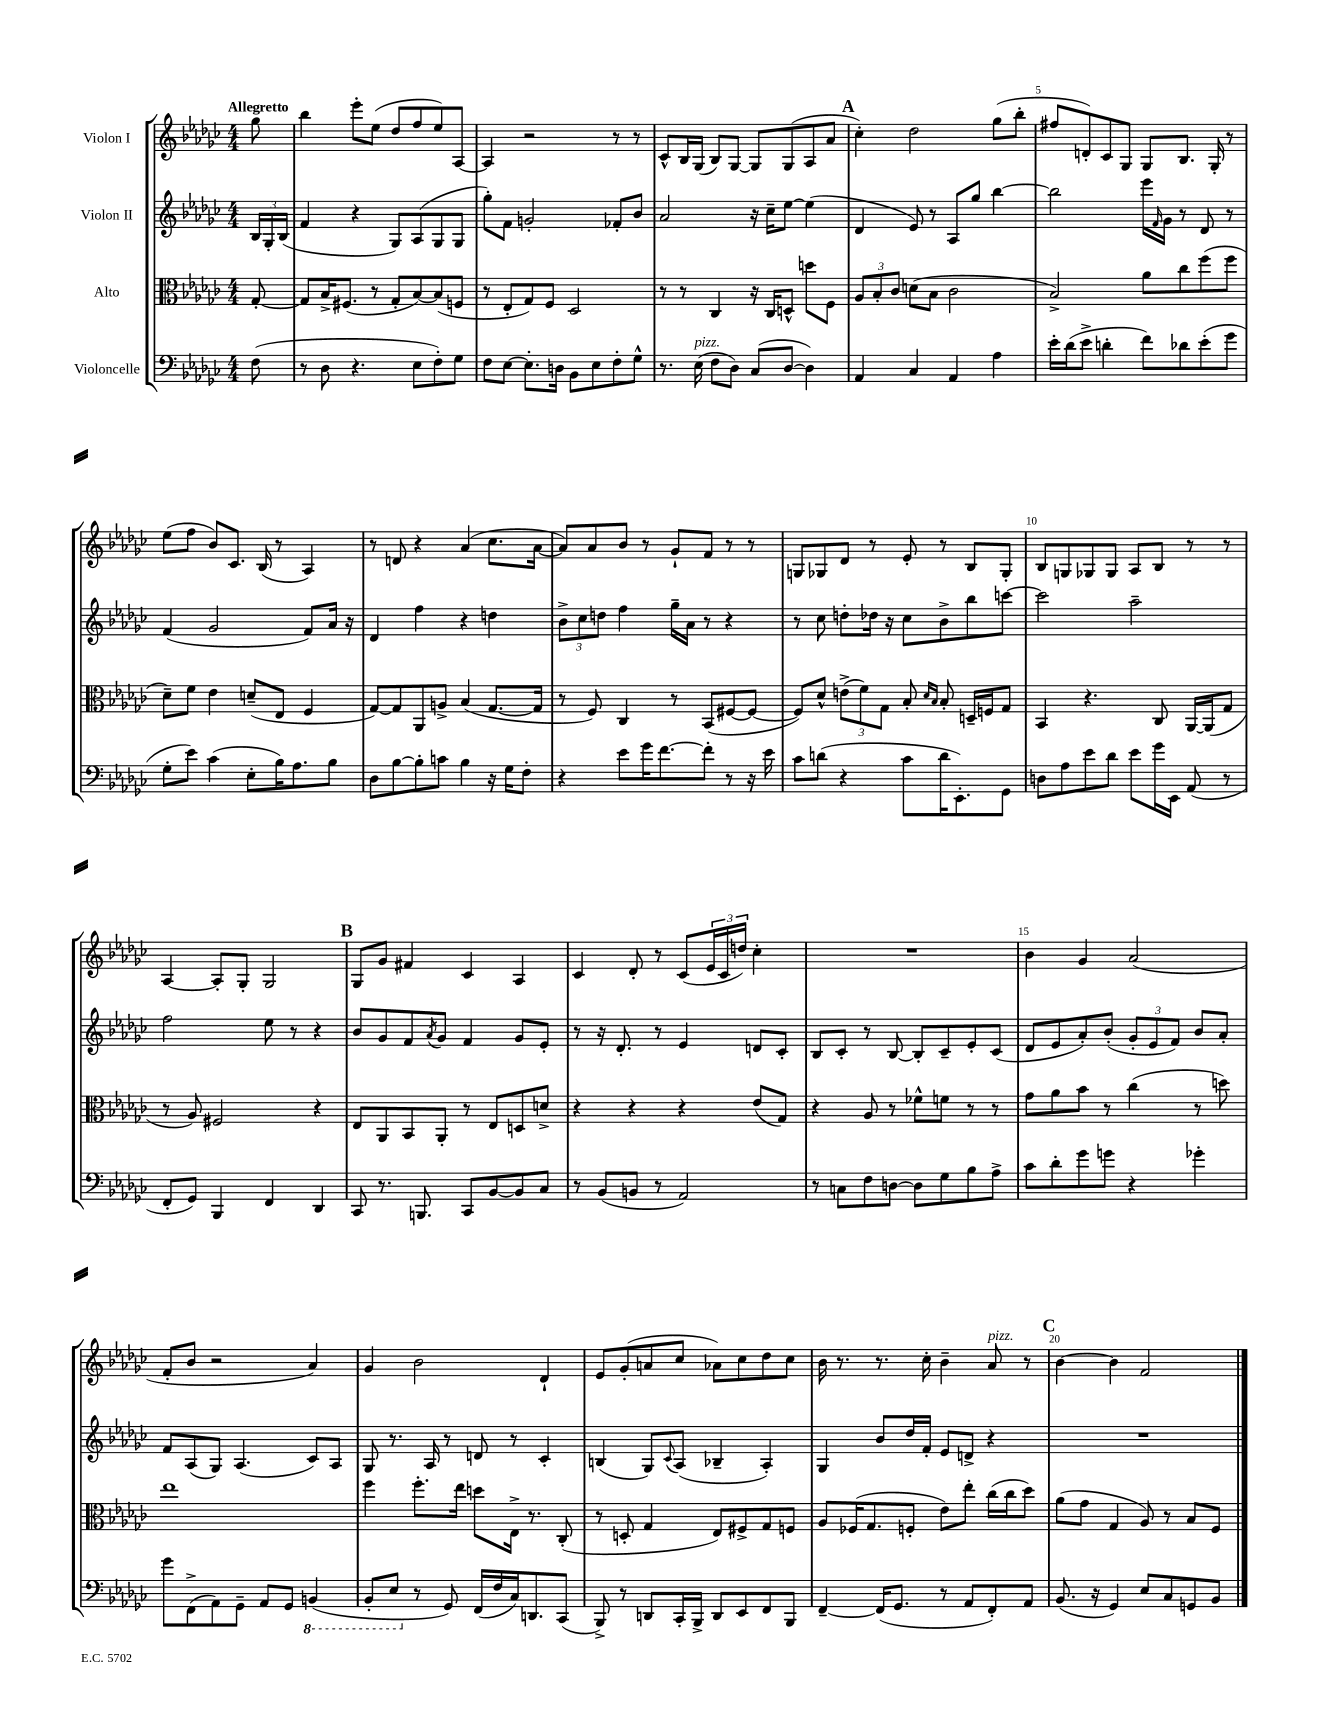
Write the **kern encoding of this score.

**kern	**kern	**kern	**kern
*part4	*part3	*part2	*part1
*staff4	*staff3	*staff2	*staff1
*I"Violoncelle	*I"Alto	*I"Violon II	*I"Violon I
*clefF4	*clefC3	*clefG2	*clefG2
*k[b-e-a-d-g-c-]	*k[b-e-a-d-g-c-]	*k[b-e-a-d-g-c-]	*k[b-e-a-d-g-c-]
*M4/4	*M4/4	*M4/4	*M4/4
=	=	=	=
!	!	!	!LO:TX:a:B:t=Allegretto
(8F\	[8G-'/	24B-/LL	8gg-\
.	.	24G-'/	.
.	.	(24B-/JJ	.
=1	=1	=1	=1
8r	8G-/L]	4f/	4bb-\
8D-\	16B-^/K	.	.
.	(8.F#X/J	.	.
4.r	.	4r	8eee-'\L
.	8r	.	(8ee-\J
.	8G-'/L	8G-/L)	8dd-/L
8E-\L	[8B-/)	(8A-/	8ff/
8F'\)	(8B-/]	8G-/	8ee-/)
8G-\J	8Fn/J	8G-/J	[8A-/J
=2	=2	=2	=2
8F\L	8r	8gg-'\L)	4A-/]
[8E-\J	8E-'/L	8f\J	.
8.E-'\L]	8G-/)	2gn'/	2r
.	8F/J	.	.
16Dn\Jk	.	.	.
8BB-\L	2D-/	.	.
8E-\	.	.	.
8F'\	.	8f-X'/L	8r
8G-^^\J	.	8b-/J	8r
=3	=3	=3	=3
8.r	8r	2a-/	8c-^^/L
.	8r	.	16B-/L
!LO:TX:a:i:t=pizz.	!	!	!
(16E-\	.	.	(16G-/JJ
8F\L	4C-/	.	8B-/L)
8D-\J)	.	.	[8G-/J
(8C-/L	16r	16r	8G-/L]
.	16C-/KL	16cc-~\KL	.
[8D-/J	8Dn^^/J	[8ee-\J	(8G-/
4D-\])	8ddn\L	(4ee-\]	8A-/
.	8F\J	.	8a-/J
!!LO:REH:place=s1:t=A
=4	=4	=4	=4
4AA-/	12A-/L	4d-/	4cc-'\)
.	12B-'/	.	.
.	12c-/J	.	.
4C-/	(8dn\L	8e-/)	2dd-\
.	8B-\J	8r	.
4AA-/	2c-\	8A-/L	.
.	.	8gg-/J	.
4A-\	.	[4bb-\	(8gg-\L
.	.	.	8bb-'\J
=5	=5	=5	=5
16e-'\LL	2B-^/)	2bb-\]	8ff#X/L
(16d-\J	.	.	.
8e-^\J	.	.	8dn'/)
4dn'\	.	.	8c-/
.	.	.	8G-/J
8f\L)	8a-\L	16eee-\LL	8G-/L
.	.	16qqf/	.
.	.	16g-\JJ	.
8d-X\	8cc-\	8r	8.B-/J
(8e-'\	(8ff\	8d-/	.
.	.	.	16G-'/
8g-\J	8ff\J	8r	8r
!!LO:LB:g=z
=6	=6	=6	=6
8G-'\L	8d-~\L)	(4f/	(8ee-\L
8e-\J)	8f\J	.	8ff\J
(4c-\	4e-\	2g-/	8b-/L)
.	.	.	8.c-/J
8E-'\L	(8dn~/L	.	.
.	.	.	(16B-/
16B-\K)	8E-/J	.	8r
8.A-\	.	.	.
.	4F/	8f/L)	4A-/)
8B-\J	.	16a-/Jk	.
.	.	16r	.
=7	=7	=7	=7
8D-\L	[8G-/L)	4d-/	8r
[8B-\	8G-/]	.	8dn/
8B-'\]	8AA-/	4ff\	4r
8cn\J	8An^/J	.	.
4B-\	(4B-/	4r	(4a-/
16r	[8.G-/L	4ddn\	8.cc-\L
16G-\KL	.	.	.
8F'\J	.	.	.
.	16G-/Jk]	.	[16a-\Jk
=8	=8	=8	=8
4r	8r	12b-^\L	8a-/L])
.	.	12cc-\	.
.	8F/)	.	8a-/
.	.	12ddn\J	.
8e-\L	4C-/	4ff\	8b-/J
16g-\K	.	.	8r
[8.f\	.	.	.
.	8r	16gg-~\LL	8g-`/L
.	.	16a-\JJ	.
8f'\J]	(8BB-/L	8r	8f/J
8r	[8F#X/	4r	8r
16r	8F#/J_	.	8r
16e-\	.	.	.
=9	=9	=9	=9
8c-\L	8F#/L])	8r	8Gn/L
(8dn\J	8d-^^/J	8cc-\	8G-X/
4r	(12en^\L	8ddn'\L	8d-/J
.	12f\)	.	.
.	.	16dd-X\Jk	8r
.	12G-\J	.	.
.	.	16r	.
8c-\L	8B-'/	8cc-\L	8e-'/
.	16qqd-/LL	.	.
.	16qqB-/JJ	.	.
16d\K	8B-'/	8b-^\	8r
8.EE-'\)	.	.	.
.	16Dn~/LL	8bb-\	8B-/L
.	16Fn/J	.	.
8GG-\J	8G-/J	[8cccn\J	8G-'/J
=10	=10	=10	=10
8Dn\L	4BB-/	2ccc\]	8B-/L
8A-\	.	.	8Gn/
8e-\	4.r	.	8G-X/
8d-\J	.	.	8G-/J
8e-\L	.	2aa-~\	8A-/L
16g-\L	8C-/	.	8B-/J
16EE-\JJ	.	.	.
(8AA-/	[16AA-/LL	.	8r
.	(16AA-/J]	.	.
8r	8G-/J	.	8r
!!LO:LB:g=z
=11	=11	=11	=11
8FF'/L	8r	2ff\	[4A-/
8GG-/J)	8A-/)	.	.
4BBB-/	2F#X/	.	8A-'/L]
.	.	.	8G-'/J
4FF/	.	8ee-\	2G-/
.	.	8r	.
4DD-/	4r	4r	.
!!LO:REH:place=s1:t=B
=12	=12	=12	=12
8CC-/	8E-/L	8b-/L	8G-/L
8.r	8AA-/	8g-/	8g-/J
.	8BB-/	8f/	4f#X/
8.BBBn/	.	.	.
.	.	8qa-/	.
.	8AA-'/J	8g-/J	.
8CC-/L	8r	4f/	4c-/
[8BB-/	8E-/L	.	.
8BB-/]	8Dn/	8g-/L	4A-/
8C-/J	8dn^/J	8e-'/J	.
=13	=13	=13	=13
8r	4r	8r	4c-/
(8BB-/L	.	16r	.
.	.	8.d-'/	.
8BBn/J	4r	.	8d-'/
8r	.	8r	8r
2AA-/)	4r	4e-/	(8c-/L
.	.	.	24e-/L
.	.	.	24c-/
.	.	.	24ddn/JJ)
.	(8e-/L	8dn/L	4cc-'\
.	8G-/J)	8c-'/J	.
=14	=14	=14	=14
8r	4r	8B-/L	1r
8Cn\L	.	8c-'/J	.
8F\	8A-/	8r	.
[8Dn\J	8r	[8B-/	.
8D\L]	8f-X^^\L	8B-'/L]	.
8G-\	8fn\J	8c-~/	.
8B-\	8r	8e-'/	.
8A-^\J	8r	(8c-/J	.
=15	=15	=15	=15
8c-\L	8g-\L	8d-/L	4b-\
8d-'\	8a-\	8e-/	.
8g-\	8b-\J	8a-'/)	4g-/
8gn\J	8r	(8b-'/J	.
4r	(4cc-\	12g-'/L	(2a-/
.	.	12e-/	.
.	.	12f/J)	.
4g-X'\	8r	8b-/L	.
.	8ddn\)	8a-'/J	.
!!LO:LB:g=z
=16	=16	=16	=16
8g-\L	1ee-	8f/L	8f'/L
(8FF^\	.	(8A-/	8b-/J
8AA-\)	.	8G-/J)	2r
8GG-~\J	.	(4.A-/	.
8AA-/L	.	.	.
8GG-/J	.	.	.
*8ba	*	*	*
(4BBBn/	.	8c-/L)	4a-/)
.	.	8A-/J	.
=17	=17	=17	=17
8BBB-'/L	4ff\	8G-/	4g-/
8EE-/J	.	8.r	.
*X8ba	*	*	*
8r	8.ff'\L	.	2b-\
.	.	16A-/	.
8GG-/)	.	8r	.
.	16ee-\Jk	.	.
(16FF/LL	8ddn\L	8dn/	.
16F/	.	.	.
16C-/J)	16E-^\Jk	8r	.
8.DDn/	8.r	.	.
.	.	4c-'/	4d-`/
(8CC-/J	(8C-'/	.	.
=18	=18	=18	=18
8BBB-^/)	8r	(4Bn/	8e-/L
8r	8Dn'/	.	(8g-'/
8DDn/L	4G-/	8G-/L)	8an/
.	.	8qqc-/	.
16CC-'/L	.	(8A-/J	8cc-/J
16BBB-^/JJ	.	.	.
8DD/L	8E-/L)	4B-X~/	8a-X\L)
8EE-/	8F#X^/	.	8cc-\
8FF/	8G-/	4A-'/)	8dd-\
8BBB-/J	8Fn/J	.	8cc-\J
=19	=19	=19	=19
[4FF~/	8A-/L	4G-/	16b-\
.	.	.	8.r
.	(16F-X/K	.	.
.	8.G-/	.	.
(16FF/KL]	.	8b-/L	8.r
8.GG-/J	.	.	.
.	8Fn'/J	16dd-/L	.
.	.	16f'/JJ	16cc-'\
8r	8e-\L)	8e-/L	4b-~\
8AA-/L	8ee-'\J	8dn^/J	.
!	!	!	!LO:TX:a:i:t=pizz.
8FF'/)	(16cc-\LL	4r	8a-/
.	16cc-\J	.	.
8AA-/J	8dd-\J)	.	8r
!!LO:REH:place=s1:t=C
=20	=20	=20	=20
(8.BB-/	(8a-\L	1r	[4b-\
.	8g-\J	.	.
16r	.	.	.
4GG-/)	4G-/	.	4b-\]
8E-/L	8A-/)	.	2f/
8C-/	8r	.	.
8GGn/	8B-/L	.	.
8BB-/J	8F/J	.	.
==	==	==	==
*-	*-	*-	*-
